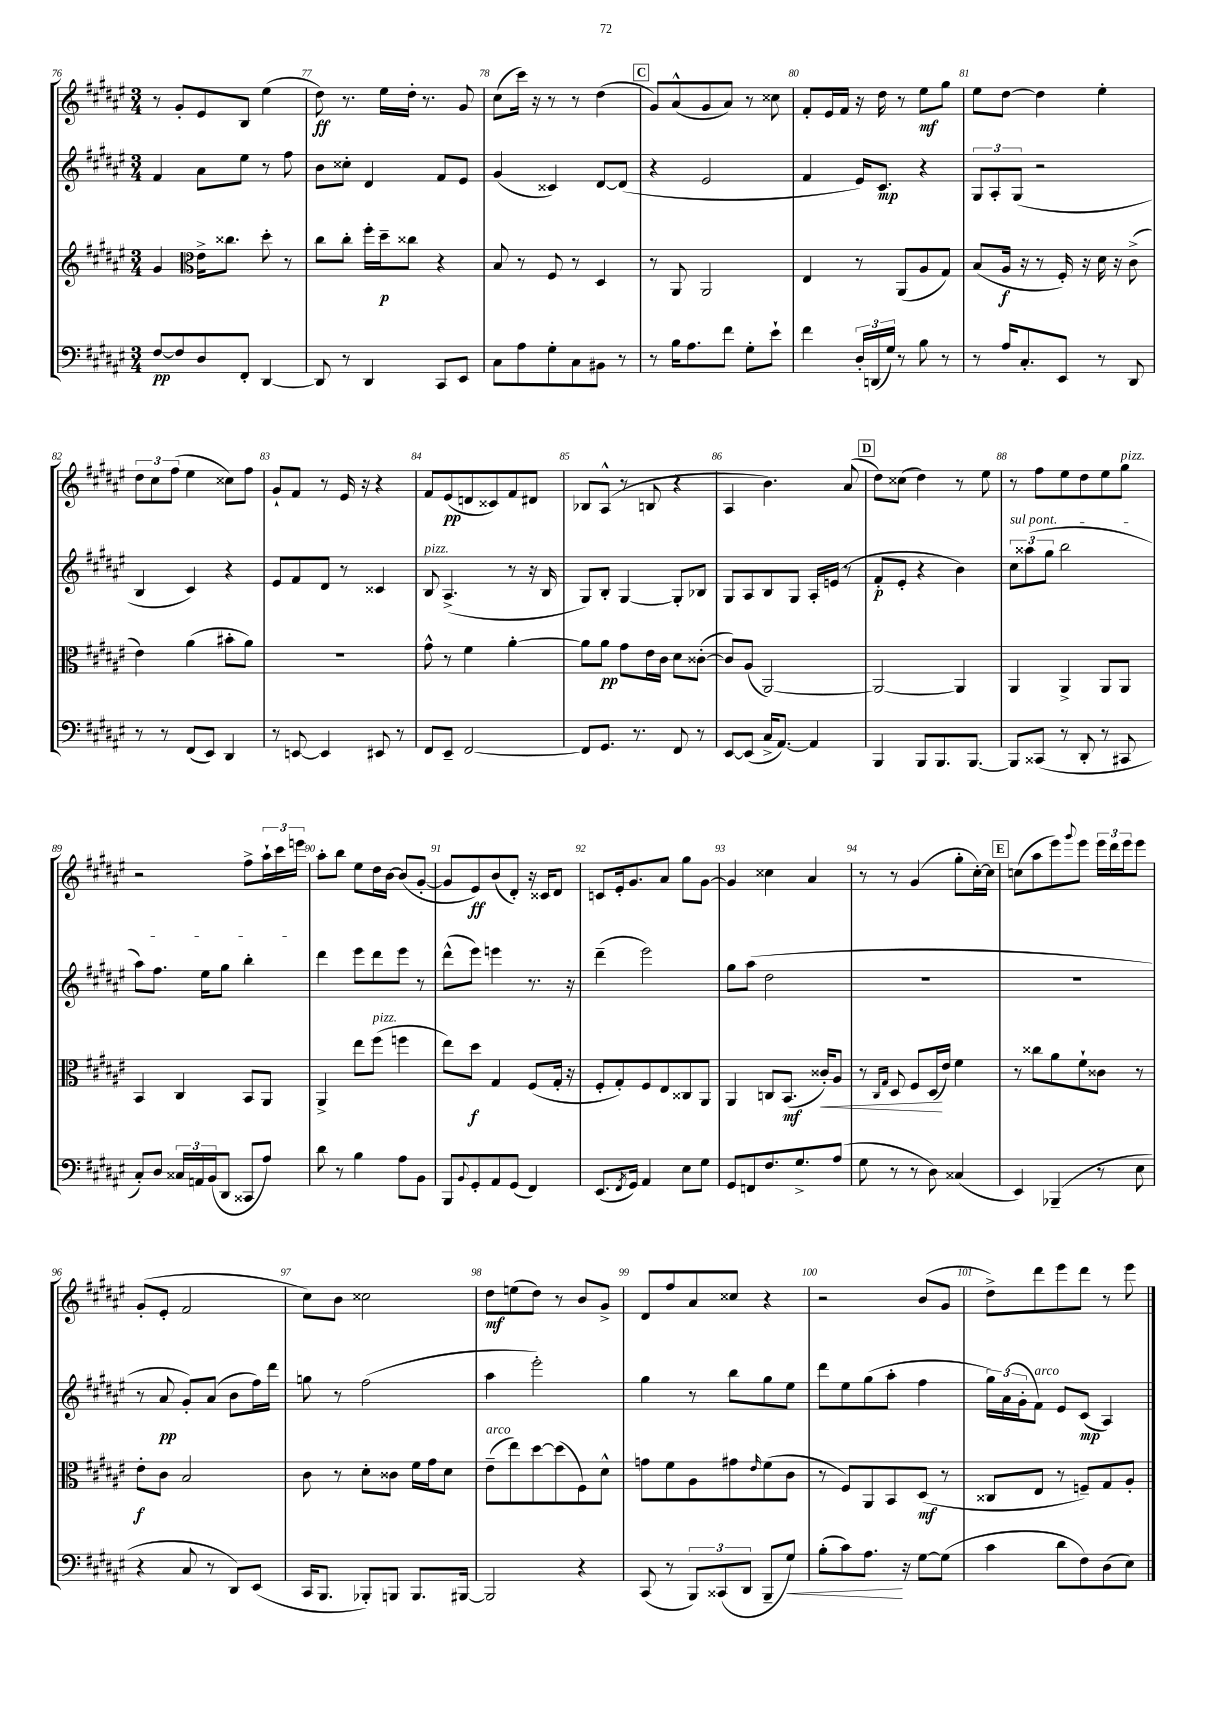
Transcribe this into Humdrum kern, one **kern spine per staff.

**kern	**dynam	**kern	**dynam	**kern	**dynam	**kern	**dynam
*part4	*part4	*part3	*part3	*part2	*part2	*part1	*part1
*staff4	*staff4	*staff3	*staff3	*staff2	*staff2	*staff1	*staff1
*clefF4	*	*clefG2	*	*clefG2	*	*clefG2	*
*k[f#c#g#d#a#e#]	*	*k[f#c#g#d#a#e#]	*	*k[f#c#g#d#a#e#]	*	*k[f#c#g#d#a#e#]	*
*M3/4	*	*M3/4	*	*M3/4	*	*M3/4	*
=76	=76	=76	=76	=76	=76	=76	=76
[8F#/L	pp	4g#/	.	4f#/	.	8r	.
8F#/]	.	.	.	.	.	8g#'/L	.
*	*	*clefC3	*	*	*	*	*
8D#/	.	16e#^\KL	.	8a#\L	.	8e#/	.
.	.	8.cc##X\J	.	.	.	.	.
8FF#'/J	.	.	.	8ee#\J	.	8B/J	.
[4DD#/	.	8dd#'\	.	8r	.	(4ee#\	.
.	.	8r	.	8ff#\	.	.	.
=77	=77	=77	=77	=77	=77	=77	=77
8DD#/]	.	8cc#\L	.	8b\L	.	8dd#\)	ff
8r	.	8cc#'\J	.	8cc##X'\J	.	8.r	.
4DD#/	.	16ff#'\LL	.	4d#/	.	.	.
.	.	16dd#~\J	p	.	.	16ee#\LL	.
.	.	8cc##X\J	.	.	.	16dd#'\JJ	.
.	.	.	.	.	.	8.r	.
8CC#/L	.	4r	.	8f#/L	.	.	.
8EE#/J	.	.	.	8e#/J	.	8g#/	.
=78	=78	=78	=78	=78	=78	=78	=78
8C#\L	.	8B/	.	(4g#/	.	(8cc#\L	.
8A#\	.	8r	.	.	.	16ccc#\Jk)	.
.	.	.	.	.	.	16r	.
8G#'\	.	8F#/	.	4c##X/)	.	8r	.
8C#\	.	8r	.	.	.	8r	.
8BB#X\J	.	4D#/	.	[8d#/L	.	(4dd#\	.
8r	.	.	.	(8d#/J]	.	.	.
!!LO:REH:place=s1:t=C
=79	=79	=79	=79	=79	=79	=79	=79
8r	.	8r	.	4r	.	8g#/L)	.
16B\KL	.	8AA#/	.	.	.	(8a#^^/	.
8.A#\	.	.	.	.	.	.	.
.	.	2AA#/	.	2e#/	.	8g#/	.
8f#\J	.	.	.	.	.	8a#/J)	.
8G#'\L	.	.	.	.	.	8r	.
8e#`\J	.	.	.	.	.	8cc##X\	.
=80	=80	=80	=80	=80	=80	=80	=80
4f#\	.	4E#/	.	4f#/	.	8f#'/L	.
.	.	.	.	.	.	16e#/L	.
.	.	.	.	.	.	16f#/JJ	.
24D#'/LL	.	8r	.	16e#/KL)	.	16r	.
(24DDn/	.	.	.	.	.	.	.
.	.	.	.	8.c#/J	mp	16dd#\	.
24G#/JJ)	.	.	.	.	.	.	.
8r	.	(8AA#/L	.	.	.	8r	.
8B\	.	8A#/	.	4r	.	8ee#\L	mf
8r	.	8G#/J)	.	.	.	8gg#\J	.
=81	=81	=81	=81	=81	=81	=81	=81
8r	.	(8B/L	.	12G#/L	.	8ee#\L	.
.	.	.	.	12A#'/	.	.	.
16A#/KL	.	16A#/Jk	f	.	.	[8dd#\J	.
.	.	.	.	(12G#/J	.	.	.
8.C#'/	.	16r	.	.	.	.	.
.	.	8r	.	2r	.	4dd#\]	.
8EE#/J	.	16F#'/)	.	.	.	.	.
.	.	16r	.	.	.	.	.
8r	.	16d#\	.	.	.	4ee#'\	.
.	.	16r	.	.	.	.	.
8DD#/	.	(8c#^\	.	.	.	.	.
!!LO:LB:g=z
=82	=82	=82	=82	=82	=82	=82	=82
8r	.	4e#\)	.	4B/	.	12dd#\L	.
.	.	.	.	.	.	12cc#\	.
8r	.	.	.	.	.	.	.
.	.	.	.	.	.	(12ff#\J	.
(8FF#/L	.	(4a#\	.	4c#/)	.	4ee#\	.
8EE#/J)	.	.	.	.	.	.	.
4DD#/	.	8b#X'\L	.	4r	.	8cc##X\L)	.
.	.	8a#\J)	.	.	.	8ff#\J	.
=83	=83	=83	=83	=83	=83	=83	=83
8r	.	2.r	.	8e#/L	.	8g#`/L	.
[8EEn/	.	.	.	8f#/	.	8f#/J	.
4EE/]	.	.	.	8d#/J	.	8r	.
.	.	.	.	8r	.	16e#/	.
.	.	.	.	.	.	16r	.
8EE#X/	.	.	.	4c##X/	.	4r	.
8r	.	.	.	.	.	.	.
=84	=84	=84	=84	=84	=84	=84	=84
!	!	!	!	!LO:TX:a:i:t=pizz.	!	!	!
8FF#/L	.	8g#^^\	.	8B/	.	8f#/L	.
8EE#~/J	.	8r	.	(4.A#^/	.	(8e#/	pp
[2FF#/	.	4f#\	.	.	.	8dn/	.
.	.	.	.	.	.	8c##X/)	.
.	.	[4a#'\	.	8r	.	8f#/	.
.	.	.	.	16r	.	8d#X/J	.
.	.	.	.	16B/	.	.	.
=85	=85	=85	=85	=85	=85	=85	=85
8FF#/L]	.	8a#\L]	.	8G#/L)	.	8B-X/L	.
8.GG#/J	.	8a#\J	pp	8B'/J	.	(8A#^^/J	.
.	.	8g#\L	.	[4G#/	.	8r	.
8.r	.	.	.	.	.	.	.
.	.	16e#\L	.	.	.	8Bn/	.
.	.	16c#\JJ	.	.	.	.	.
8FF#/	.	8d#\L	.	8G#'/L]	.	4r	.
8r	.	([8c##X'\J	.	8B-X/J	.	.	.
=86	=86	=86	=86	=86	=86	=86	=86
[8EE#/L	.	8c##/L])	.	8G#/L	.	4A#/	.
(8EE#/J]	.	(8A#/J	.	8A#/	.	.	.
16C#^/KL	.	[2AA#/)	.	8B/	.	4.b\)	.
[8.AA#/J)	.	.	.	.	.	.	.
.	.	.	.	8G#/J	.	.	.
4AA#/]	.	.	.	16A#'/LL	.	.	.
.	.	.	.	(16en/JJ	.	.	.
.	.	.	.	8r	.	(8a#/	.
!!LO:REH:place=s1:t=D
=87	=87	=87	=87	=87	=87	=87	=87
4BBB/	.	2AA#/_	.	8f#'/L	p	8dd#\L)	.
.	.	.	.	8e#'/J	.	(8cc##X\J	.
8BBB/L	.	.	.	4r	.	4dd#\)	.
8.BBB/	.	.	.	.	.	.	.
.	.	4AA#/]	.	4b\)	.	8r	.
[8.BBB/J	.	.	.	.	.	.	.
.	.	.	.	.	.	8ee#\	.
=88	=88	=88	=88	=88	=88	=88	=88
!	!	!	!	!LO:TX:a:i:t=sul pont.	!	!	!
8BBB/L]	.	4AA#/	.	12cc#\L	.	8r	.
.	.	.	.	(12aa##X\	.	.	.
(8CC##X/J	.	.	.	.	.	8ff#\L	.
.	.	.	.	12gg#\J	.	.	.
8r	.	4AA#^/	.	2bb\	.	8ee#\	.
8DD#'/	.	.	.	.	.	8dd#\	.
8r	.	8AA#/L	.	.	.	8ee#\	.
!	!	!	!	!	!	!LO:TX:a:i:t=pizz.	!
8CC#X/	.	8AA#/J	.	.	.	8gg#\J	.
!!LO:LB:g=z
=89	=89	=89	=89	=89	=89	=89	=89
8C#'/L)	.	4BB/	.	8aa#\L)	.	2r	.
8D#/J	.	.	.	8.ff#\J	.	.	.
24C##X/LL	.	4C#/	.	.	.	.	.
24AAn/	.	.	.	.	.	.	.
.	.	.	.	16ee#\KL	.	.	.
(24BB/J	.	.	.	.	.	.	.
8DD#/J	.	.	.	8gg#\J	.	.	.
8CC##X/L	.	8BB/L	.	4bb'\	.	8ff#^\L	.
8A#/J)	.	8AA#/J	.	.	.	24aa#`\L	.
.	.	.	.	.	.	24ccc#\	.
.	.	.	.	.	.	24eeen\JJ	.
=90	=90	=90	=90	=90	=90	=90	=90
8d#\	.	4AA#^/	.	4ddd#\	.	8aa#'\L	.
8r	.	.	.	.	.	8bb\J	.
4B\	.	8ee#\L	.	8eee#\L	.	8ee#\L	.
!	!	!LO:TX:a:i:t=pizz.	!	!	!	!	!
.	.	(8ff#\J	.	8ddd#\	.	16dd#\L	.
.	.	.	.	.	.	[16b\JJ	.
8A#\L	.	4ffn\	.	8eee#\J	.	(8b/L]	.
8BB\J	.	.	.	8r	.	[8g#'/J	.
=91	=91	=91	=91	=91	=91	=91	=91
8BBB/L	.	8ee#\L)	.	(8ddd#^^\L	.	8g#/L]	.
8qqBB/	.	.	.	.	.	.	.
8GG#'/	.	8dd#\J	f	8eee#\J)	.	8e#/)	ff
8AA#/	.	4G#/	.	4eeen\	.	(8b/	.
(8GG#/J	.	.	.	.	.	8d#'/J)	.
4FF#/)	.	(8F#/L	.	8.r	.	16r	.
.	.	.	.	.	.	16c##X/KL	.
.	.	16G#'/Jk	.	.	.	8d#/J	.
.	.	16r	.	16r	.	.	.
=92	=92	=92	=92	=92	=92	=92	=92
(8.EE#/L	.	8F#'/L	.	(4ddd#~\	.	8cn/L	.
.	.	8G#'/)	.	.	.	16e#'/k	.
8qFF#/	.	.	.	.	.	.	.
16GG#/Jk)	.	.	.	.	.	8.g#/	.
4AA#/	.	8F#/	.	2eee#\)	.	.	.
.	.	8E#/	.	.	.	8a#/J	.
8E#\L	.	8C##X/	.	.	.	8gg#\L	.
8G#\J	.	8AA#/J	.	.	.	[8g#\J	.
=93	=93	=93	=93	=93	=93	=93	=93
8GG#/L	.	4AA#/	.	8gg#\L	.	4g#/]	.
8FFn/	.	.	.	(8aa#\J	.	.	.
8.F#/	.	8Cn/L	.	2dd#\	.	4cc##X\	.
.	.	(8.BB/J	mf	.	.	.	.
8.G#^/	.	.	.	.	.	.	.
.	.	.	.	.	.	4a#/	.
!	!	!	!LO:HP:b	!	!	!	!
.	.	16c##X'/KL)	<	.	.	.	.
(8A#/J	.	8A#/J	.	.	.	.	.
=94	=94	=94	=94	=94	=94	=94	=94
8G#\	.	8r	.	2.r	.	8r	.
.	.	16qqC#/LL	.	.	.	.	.
.	.	16qqG#/JJ	.	.	.	.	.
8r	.	8D#/	.	.	.	8r	.
8r	.	8F#/L	.	.	.	(4g#/	.
8D#\)	.	(16D#/L	.	.	.	.	.
.	.	16e#/JJ)	[	.	.	.	.
(4C##X/	.	4f#\	.	.	.	8gg#'\L	.
.	.	.	.	.	.	[16cc#'\L)	.
.	.	.	.	.	.	16cc#\JJ]	.
!!LO:REH:place=s1:t=E
=95	=95	=95	=95	=95	=95	=95	=95
4EE#/)	.	8r	.	2.r	.	(8ccn\L	.
.	.	8cc##X\L	.	.	.	8aa#\	.
(4BBB-X~/	.	8a#\	.	.	.	8eee#\)	.
.	.	.	.	.	.	8qqggg#/	.
.	.	8f#`\	.	.	.	8eee#\J	.
8r	.	8c##X\J	.	.	.	24eee#\LL	.
.	.	.	.	.	.	24ddd#\	.
.	.	.	.	.	.	24eee#\J	.
8E#\	.	8r	.	.	.	8eee#\J	.
!!LO:LB:g=z
=96	=96	=96	=96	=96	=96	=96	=96
4r	.	8e#'\L	f	8r	.	(8g#'/L	.
.	.	8c#\J	.	8a#/	pp	8e#'/J	.
8C#/	.	2B/	.	8g#'/L)	.	2f#/	.
8r	.	.	.	(8a#/J	.	.	.
8DD#/L)	.	.	.	8b\L	.	.	.
(8EE#/J	.	.	.	16ff#\L)	.	.	.
.	.	.	.	16ddd#\JJ	.	.	.
=97	=97	=97	=97	=97	=97	=97	=97
16CC#/KL	.	8c#\	.	8ggn\	.	8cc#\L)	.
8.BBB/J	.	.	.	.	.	.	.
.	.	8r	.	8r	.	8b\J	.
8BBB-X'/L)	.	8d#'\L	.	(2ff#\	.	2cc##X\	.
8BBBn/J	.	8c##X\J	.	.	.	.	.
8.BBB/L	.	16f#\LL	.	.	.	.	.
.	.	16g#\J	.	.	.	.	.
.	.	8d#\J	.	.	.	.	.
[16BBB#X/Jk	.	.	.	.	.	.	.
=98	=98	=98	=98	=98	=98	=98	=98
!	!	!LO:TX:a:i:t=arco	!	!	!	!	!
2BBB#/]	.	(8e#~\L	.	4aa#\	.	8dd#\L	mf
.	.	8ee#\)	.	.	.	(8een\	.
.	.	[8dd#\	.	2eee#'\)	.	8dd#\J)	.
.	.	(8dd#\]	.	.	.	8r	.
4r	.	8F#\)	.	.	.	8b/L	.
.	.	8d#^^\J	.	.	.	8g#^/J	.
=99	=99	=99	=99	=99	=99	=99	=99
(8CC#/	.	8gn\L	.	4gg#\	.	8d#/L	.
8r	.	8f#\	.	.	.	8ff#/	.
12BBB/L)	.	8A#\	.	8r	.	8a#/	.
(12CC##X/	.	.	.	.	.	.	.
.	.	8g#X\	.	8bb\L	.	8cc##X/J	.
12DD#/J	.	.	.	.	.	.	.
.	.	16qqe#/	.	.	.	.	.
8BBB~/L	.	(8f#\	.	8gg#\	.	4r	.
!	!LO:HP:b	!	!	!	!	!	!
8G#/J)	<	8c#\J	.	8ee#\J	.	.	.
=100	=100	=100	=100	=100	=100	=100	=100
(8B'\L	.	8r	.	8ddd#\L	.	2r	.
8c#\)	.	8F#/L)	.	8ee#\	.	.	.
8.A#\J	.	8AA#/	.	(8gg#\	.	.	.
.	.	8BB/	.	8aa#'\J	.	.	.
16r	[	.	.	.	.	.	.
[8G#\L	.	(8D#/J	mf	4ff#\	.	(8b/L	.
(8G#\J]	.	8r	.	.	.	8g#/J	.
=101	=101	=101	=101	=101	=101	=101	=101
4c#\	.	8C##X/L	.	24gg#\LL)	.	8dd#^\L)	.
.	.	.	.	(24a#\	.	.	.
.	.	.	.	24g#'\J	.	.	.
!	!	!	!	!LO:TX:a:i:t=arco	!	!	!
.	.	8E#/J	.	8f#\J)	.	8ddd#\	.
8d#\L	.	8r	.	8e#/L	.	8eee#\	.
8F#\)	.	8Fn~/L)	.	(8c#/J	mp	8ddd#\J	.
(8D#\	.	8G#/	.	4A#/)	.	8r	.
8E#\J)	.	8A#'/J	.	.	.	8eee#\	.
==	==	==	==	==	==	==	==
*-	*-	*-	*-	*-	*-	*-	*-
